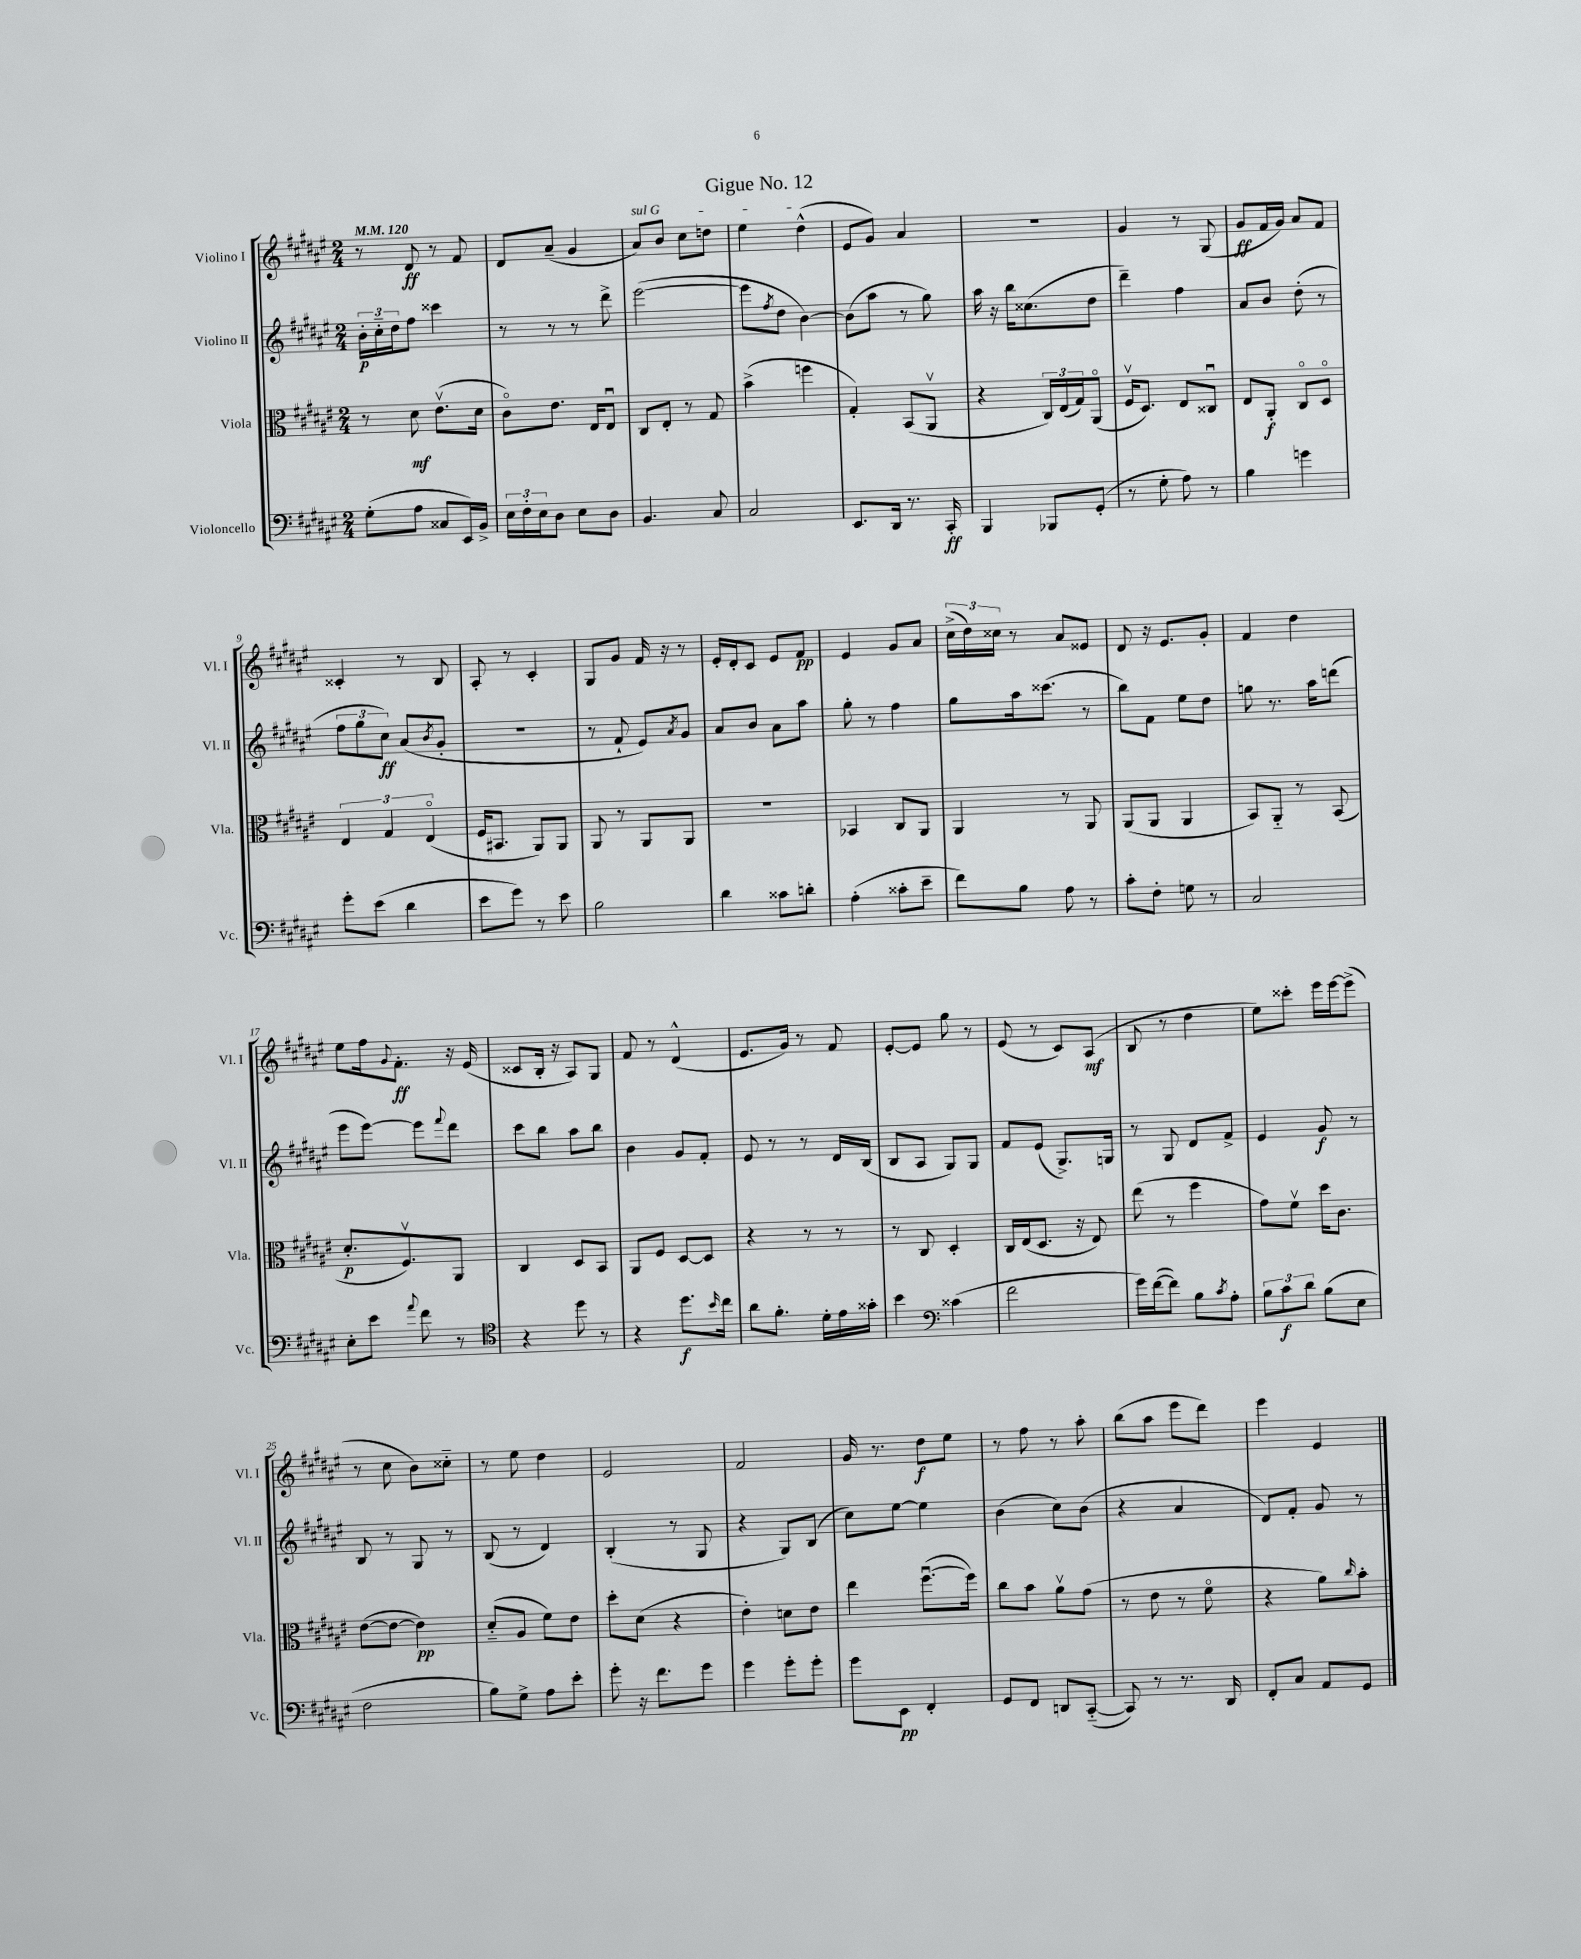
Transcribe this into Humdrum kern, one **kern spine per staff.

**kern	**kern	**kern	**kern
*staff4	*staff3	*staff2	*staff1
*clefF4	*clefC3	*clefG2	*clefG2
*k[f#c#g#d#a#e#]	*k[f#c#g#d#a#e#]	*k[f#c#g#d#a#e#]	*k[f#c#g#d#a#e#]
*M2/4	*M2/4	*M2/4	*M2/4
*MM120	*MM120	*MM120	*MM120
(8G#'	8r	24b'	8r
.	.	24cc#'~	.
.	.	24dd#	.
8A#	8d#	8ff#	8d#
8C##	(8.e#v	4ccc##	8r
16EE#)	.	.	8f#
16BB^	16d#	.	.
=	=	=	=
24E#	8c#o)	8r	8d#
24F#'	.	.	.
24E#	.	.	.
8D#	8.e#	8r	(8a#~
8E#	.	8r	4g#
.	16E#	.	.
8D#	8E#u	8ddd#^	.
=	=	=	=
4.BB	8C#	([2eee#	8a#)
.	8E#'	.	8b
.	8r	.	8cc#
8C#	8G#	.	8dd
=	=	=	=
2C#	(4b^	8eee#]	4ee#
.	.	8qff#	.
.	.	8dd#	.
.	4ff	[4b)	(4dd#^^
=	=	=	=
8.EE#	4G#')	(8b]	8e#
.	.	8aa#	8g#)
16DD#	.	.	.
8.r	(8BB	8r	4a#
.	8AA#v	8gg#)	.
16CC#'	.	.	.
=	=	=	=
4BBB	4r	16aa#	2r
.	.	16r	.
.	.	16bb	.
.	.	(8.cc##	.
8BBB-	24C#)	.	.
.	(24E#	.	.
.	24G#)	.	.
(8GG#'	(8AA#o	8dd#	.
=	=	=	=
8r	16F#v	4ddd#~)	4g#
.	8.D#)	.	.
8G#'	.	.	.
8A#)	8E#	4ff#	8r
8r	8C##u	.	(8G#
=	=	=	=
4B	8E#	8a#	8g#
.	8AA#'	8b	16f#
.	.	.	16g#)
4g	8C#o	(8dd#'	8a#
.	8D#o	8r	8f#
=	=	=	=
8g#'	6E#	12ff#	4c##'
.	.	12gg#	.
(8e#	.	.	.
.	6G#	12cc#)	.
4d#	.	(8a#	8r
.	(6E#o	.	.
.	.	8qb	.
.	.	8g#'	8B
=	=	=	=
8e#	16F#	2r	8A#'
.	8.BB#	.	.
8g#)	.	.	8r
8r	8AA#)	.	4c#'
8e#	8AA#	.	.
=	=	=	=
2B	8AA#	8r	8G#
.	8r	8f#`	8g#
.	8AA#	8e#)	16f#
.	.	.	16r
.	.	8qa#	.
.	8AA#	8g#	8r
=	=	=	=
4d#	2r	8a#	16e#'
.	.	.	16d#'
.	.	8b	8c#
8c##	.	8a#	8e#
8d'	.	8aa#	8f#
=	=	=	=
(4A#'	4BB-	8gg#'	4e#
.	.	8r	.
8c##'	8C#	4ff#	8g#
8e#~	8AA#	.	8a#
=	=	=	=
8f#)	4AA#	8gg#	(24cc#^
.	.	.	24dd#)
.	.	.	24cc##
8B	.	16aa#	8r
.	.	(8.ccc##	.
8A#	8r	.	8a#
8r	8AA#	8r	8e##
=	=	=	=
8c#'	(8AA#	8bb)	8d#
8F#'	8AA#	8f#	16r
.	.	.	8.e#
8G	4AA#	8ee#	.
8r	.	8dd#	8g#'
=	=	=	=
2C#	8BB)	8gg	4f#
.	8AA#'~	8.r	.
.	8r	.	4dd#
.	.	16aa#	.
.	(8BB	(8ddd	.
=	=	=	=
8E#'	8.d#'	8eee#	8ee#
8e#	.	[8eee#)	16ff#
.	.	.	8qqg#
.	8.F#v)	.	8.f#'
8qqa#	.	.	.
8f#	.	8eee#]	.
.	.	8qqfff#	.
8r	8AA#	8ddd#	16r
.	.	.	(16e#
=	=	=	=
*clefC4	*	*	*
4r	4C#	8ccc#	8c##
.	.	8bb	16B'
.	.	.	16r
8dd#	8D#	8aa#	8A#)
8r	8BB	8bb	8G#
=	=	=	=
4r	8AA#	4b	8f#
.	8F#	.	8r
8.dd#	[8D#	8g#	(4d#^^
.	8D#]	8f#'	.
16qqb	.	.	.
16cc#	.	.	.
=	=	=	=
8a#	4r	8e#	8.e#
8.f#'	.	8r	.
.	.	.	16g#)
.	8r	8r	8r
16d#'	.	.	.
16e#	8r	16d#	8f#
16g##'	.	(16B	.
=	=	=	=
4b	8r	8B	[8e#'
.	8C#	8A#	8e#]
*clefF4	*	*	*
(4c##	4D#'	8G#)	8gg#
.	.	8G#	8r
=	=	=	=
2f#	16C#	8f#	(8e#
.	(16E#	.	.
.	8.D#	(8e#	8r
.	.	8.G#^)	8c#)
.	16r	.	.
.	8E#)	.	(8A#
.	.	16G	.
=	=	=	=
16g#)	(8ee#	8r	8B
([16f#	.	.	.
8f#])	8r	8G#	8r
8B	4ff#	8d#	4dd#
8qc#	.	.	.
8A#'	.	8f#^	.
=	=	=	=
12B	8g#)	4e#	8ee#)
12c#	.	.	.
.	8f#v	.	8ccc##'
12d#	.	.	.
(8B	16dd#	8g#	16eee#
.	8.c#	.	[16eee#
8E#	.	8r	(8eee#^]
=	=	=	=
2F#	([8e#	8B	8r
.	8e#_	8r	8cc#
.	4e#])	8G#	8b)
.	.	8r	8cc##'~
=	=	=	=
8B)	(8d#'~	(8B	8r
8G#^	8A#	8r	8ee#
8A#	8f#)	4d#)	4dd#
8e#'	8e#	.	.
=	=	=	=
8g#'	8dd#'	(4B'	2e#
16r	(8d#	.	.
8.f#	.	.	.
.	4r	8r	.
8g#	.	8G#	.
=	=	=	=
4g#	4e#')	4r	2f#
8g#'	8d	8G#)	.
8g#'	8e#	(8B	.
=	=	=	=
8g#	4ee#	8cc#)	16g#
.	.	.	8.r
8EE#	.	[8ee#	.
4FF#'	([8.ff#u	4ee#]	8dd#
.	.	.	8ee#
.	16ff#])	.	.
=	=	=	=
8GG#	8cc#	(4b	8r
8FF#	8b	.	8ff#
8DD	8a#v	8cc#)	8r
([8CC#'~	(8g#	(8b	8aa#'
=	=	=	=
8CC#])	8r	4r	(8bb
8r	8e#	.	8aa#
8.r	8r	4a#	8eee#
.	8f#o	.	8ddd#)
16DD#	.	.	.
=	=	=	=
8FF#'	4r	8d#)	4eee#
8C#	.	8f#'	.
8AA#	8a#)	8g#	4e#
.	16qqcc#	.	.
8GG#	8b'	8r	.
==	==	==	==
*-	*-	*-	*-
